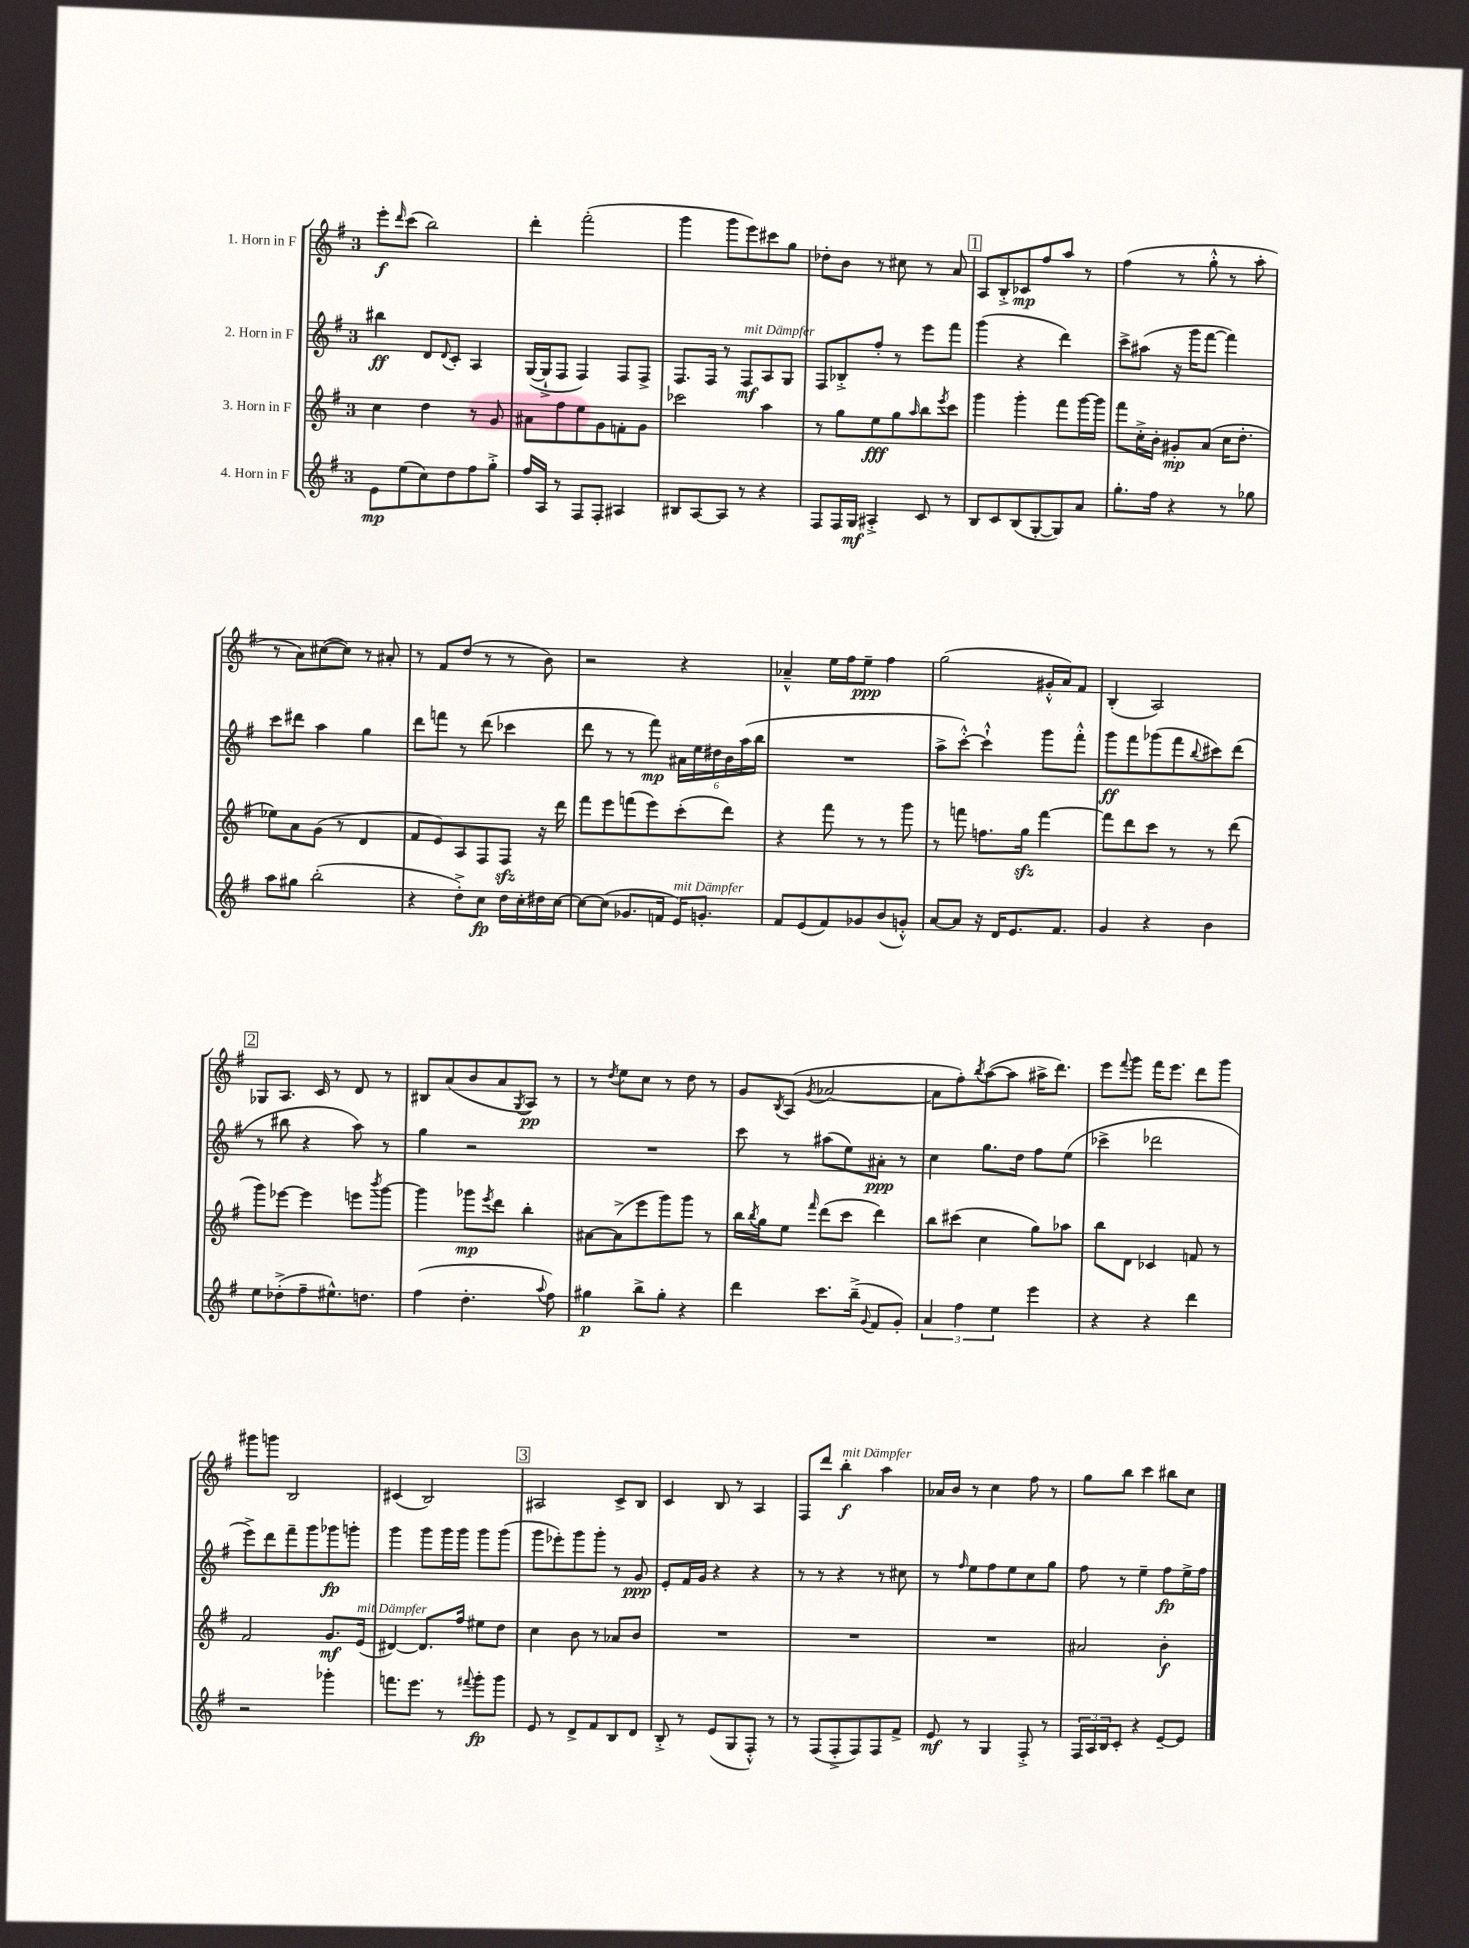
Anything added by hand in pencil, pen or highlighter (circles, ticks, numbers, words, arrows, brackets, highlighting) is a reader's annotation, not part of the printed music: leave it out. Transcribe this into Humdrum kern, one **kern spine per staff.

**kern	**dynam	**kern	**dynam	**kern	**dynam	**kern	**dynam
*part4	*part4	*part3	*part3	*part2	*part2	*part1	*part1
*staff4	*staff4	*staff3	*staff3	*staff2	*staff2	*staff1	*staff1
*I"4. Horn in F	*	*I"3. Horn in F	*	*I"2. Horn in F	*	*I"1. Horn in F	*
*clefG2	*	*clefG2	*	*clefG2	*	*clefG2	*
*k[f#]	*	*k[f#]	*	*k[f#]	*	*k[f#]	*
*M3/4	*	*M3/4	*	*M3/4	*	*M3/4	*
=1	=1	=1	=1	=1	=1	=1	=1
8e\L	mp	4cc\	.	4bb#X\	ff	8eee'\L	f
.	.	.	.	.	.	16qqddd/	.
(8ee\	.	.	.	.	.	(8ccc\J	.
8cc\)	.	4dd\	.	8d/L	.	2bb\)	.
.	.	.	.	8qqd/	.	.	.
8dd\	.	.	.	8c'/J	.	.	.
8ff#\	.	8r	.	4A/	.	.	.
8gg'^\J	.	8g/	.	.	.	.	.
=2	=2	=2	=2	=2	=2	=2	=2
16ff#/LL	.	8a#X\L	.	([16G/LL	.	4ddd'\	.
16A/JJ	.	.	.	16G`^/J]	.	.	.
8r	.	8ff#\	.	8F#/J	.	.	.
8F#/L	.	8ee\	.	4F#/)	.	(2fff#'\	.
8F#'/J	.	8g\	.	.	.	.	.
4A#X/	.	8fn'\	.	8F#/L	.	.	.
.	.	8g\J	.	8F#^/J	.	.	.
=3	=3	=3	=3	=3	=3	=3	=3
8B#X/L	.	2ccc-X\	.	8.F#/L	.	4ggg\	.
[8A/	.	.	.	.	.	.	.
.	.	.	.	16F#/Jk	.	.	.
8A/J]	.	.	.	8r	.	8ggg\L	.
!	!	!	!	!LO:TX:a:i:t=mit Dämpfer	!	!	!
8r	.	.	.	8F#/L	mf	8eee\)	.
4r	.	4aa\	.	8A/	.	8ccc#X\	.
.	.	.	.	8G/J	.	8gg\J	.
=4	=4	=4	=4	=4	=4	=4	=4
8F#/L	.	8r	.	8F#/L	.	8dd-X'\L	.
16F#/L	.	8gg\L	.	8B-X'^/	.	8b\J	.
16G/JJ	mf	.	.	.	.	.	.
4A#X'^/	.	8ee\	fff	8ff#'/J	.	8r	.
.	.	8gg\	.	8r	.	8cc#X\	.
.	.	16qqaa/	.	.	.	.	.
8c/	.	8bb\	.	8eee\L	.	8r	.
.	.	8qeee/	.	.	.	.	.
8r	.	8ccc\J	.	8fff#\J	.	8a/	.
!!LO:REH:place=s1:t=1
=5	=5	=5	=5	=5	=5	=5	=5
8B/L	.	4ggg\	.	(4ggg\	.	8A/L	.
8c/	.	.	.	.	.	8B'^/	.
(8B/	.	4ggg'\	.	4r	.	8c-X/	mp
[8G'/	.	.	.	.	.	8ff#/	.
8G/])	.	8fff#\L	.	4ddd\)	.	8aa/J	.
8a/J	.	[16ggg\L	.	.	.	8r	.
.	.	16ggg\JJ]	.	.	.	.	.
=6	=6	=6	=6	=6	=6	=6	=6
8.gg'\L	.	8fff#\L	.	8ccc^\L	.	(4ff#\	.
.	.	16cc'^\L	.	(8aa#X\J	.	.	.
16ff#\Jk	.	16b'\JJ	.	.	.	.	.
4r	.	8g#X'/L	mp	16r	.	8r	.
.	.	.	.	16ggg\KL	.	.	.
.	.	(8a/J	.	[8fff#\J	.	8gg'^^\	.
8r	.	16cc\KL	.	4fff#\])	.	8r	.
.	.	8.dd'\J	.	.	.	.	.
8gg-X\	.	.	.	.	.	8aa'\	.
!!LO:LB:g=z
=7	=7	=7	=7	=7	=7	=7	=7
8aa\L	.	8ee-X\L)	.	8ccc\L	.	8r	.
8gg#X\J	.	8a\	.	8ddd#X\J	.	8a\L)	.
(2bb'\	.	(8g\J	.	4aa\	.	([8cc#X\	.
.	.	8r	.	.	.	8cc#\J])	.
.	.	4d/	.	4gg\	.	8r	.
.	.	.	.	.	.	8a#X'/	.
=8	=8	=8	=8	=8	=8	=8	=8
4r	.	8f#/L	.	8ddd\L	.	8r	.
.	.	8e/)	.	8fffn\J	.	8f#/L	.
8dd'^\L)	.	8A/	.	8r	.	(8dd/J	.
8cc\J	fp	8F#/	.	(8ddd\	.	8r	.
16dd\LL	.	8F#zz/J	.	4ccc-X\	.	8r	.
16cc'\	.	.	.	.	.	.	.
16dd#X\	.	16r	.	.	.	8b\)	.
[16cc\JJ	.	16ddd\	.	.	.	.	.
=9	=9	=9	=9	=9	=9	=9	=9
8cc\L_	.	8fff#\L	.	8ddd\	.	2r	.
(8cc\J]	.	8eee\	.	8r	.	.	.
8.g-X/L	.	(8fffn\	.	8r	.	.	.
.	.	8eee\)	.	8fff#\)	mp	.	.
16fn/Jk	.	.	.	.	.	.	.
!LO:TX:a:i:t=mit Dämpfer	!	!	!	!	!	!	!
16e/KL)	.	(8ccc'\	.	24a#X\LL	.	4r	.
.	.	.	.	24ee\	.	.	.
8.gn'/J	.	.	.	.	.	.	.
.	.	.	.	24dd#X\	.	.	.
.	.	8ddd\J)	.	24b\	.	.	.
.	.	.	.	(24aa\	.	.	.
.	.	.	.	24bb\JJ	.	.	.
=10	=10	=10	=10	=10	=10	=10	=10
8f#/L	.	4r	.	2.r	.	4a-X~^^/	.
(8e/	.	.	.	.	.	.	.
8f#/)	.	8fff#\	.	.	.	16ee\LL	.
.	.	.	.	.	.	16ff#\J	.
8g-X/	.	8r	.	.	.	8ee~\J	ppp
(8b/	.	8r	.	.	.	4ff#\	.
8gn'^^/J)	.	8ggg\	.	.	.	.	.
=11	=11	=11	=11	=11	=11	=11	=11
[8a/L	.	8r	.	8aa^\L	.	(2gg\	.
8a/J]	.	8fffn\	.	[8ccc'^^\J)	.	.	.
16r	.	8.ffn\L	.	4ccc`^^\]	.	.	.
16d/KL	.	.	.	.	.	.	.
8.e/	.	.	.	.	.	.	.
.	.	16ggzz\Jk	.	.	.	.	.
.	.	[4fff\	.	8ggg\L	.	16g#X'^^/LL	.
8.f#/J	.	.	.	.	.	16a/J)	.
.	.	.	.	8fff#'^^\J	.	8f#/J	.
=12	=12	=12	=12	=12	=12	=12	=12
4g/	.	8fff\L]	.	8ggg\L	ff	(4B'/	.
.	.	8ddd\	.	8fff#\	.	.	.
4r	.	8ccc\J	.	(8ggg-X\	.	2A/)	.
.	.	8r	.	8fff#\	.	.	.
.	.	.	.	8qqbb/	.	.	.
4b\	.	8r	.	8ccc#X\)	.	.	.
.	.	(8ddd\	.	(8ddd\J	.	.	.
!!LO:LB:g=z
!!LO:REH:place=s1:t=2
=13	=13	=13	=13	=13	=13	=13	=13
8ee\L	.	8ggg\L)	.	8r	.	8G-X/L	.
(8dd-X'^\	.	[8eee-X\J	.	8bb#X\	.	8.A/J	.
8ff#~\	.	4eee-\]	.	4r	.	.	.
.	.	.	.	.	.	16c/	.
8.ee#X^^\)	.	.	.	.	.	8r	.
.	.	8eeen\L	.	8aa\)	.	8d/	.
8.ddn\J	.	.	.	.	.	.	.
.	.	8qbbb/	.	.	.	.	.
.	.	[8ggg\J	.	8r	.	8r	.
=14	=14	=14	=14	=14	=14	=14	=14
(4ff#\	.	4ggg\]	.	4gg\	.	8B#X/L	.
.	.	.	.	.	.	(8a/	.
4.dd'\	.	8ggg-X\L	mp	2r	.	8b/	.
.	.	8qeee/	.	.	.	.	.
.	.	8ddd\J	.	.	.	8a/	.
.	.	.	.	.	.	8qG/	.
.	.	4bb'\	.	.	.	8A/J)	pp
8qqaa/	.	.	.	.	.	.	.
8ff#\)	.	.	.	.	.	8r	.
=15	=15	=15	=15	=15	=15	=15	=15
4gg#X\	p	[8a#X\L	.	2.r	.	8r	.
.	.	.	.	.	.	8qdd/	.
.	.	(8a#^\]	.	.	.	8ee\L	.
8bb^\L	.	8eee\	.	.	.	8cc\J	.
8gg#'\J	.	8ggg\)	.	.	.	8r	.
4r	.	8ggg\J	.	.	.	8dd\	.
.	.	8r	.	.	.	8r	.
=16	=16	=16	=16	=16	=16	=16	=16
4ddd\	.	16bb\LL	.	8ccc\	.	8g/L	.
.	.	8qbb/	.	.	.	.	.
.	.	16gg\J	.	.	.	.	.
.	.	.	.	.	.	8qB/	.
.	.	8ee\J	.	8r	.	(8A/J	.
.	.	16qqfff#/	.	.	.	8qg/	.
8.ccc\L	.	(8ddd\L	.	(8aa#X\L	.	[2a-X/	.
.	.	8ccc\J	.	8ee\)	.	.	.
(16bb~^\Jk	.	.	.	.	.	.	.
8qqg/	.	.	.	.	.	.	.
8f#/L	.	4ddd\)	.	8a#X'\J	ppp	.	.
8g'/J)	.	.	.	8r	.	.	.
=17	=17	=17	=17	=17	=17	=17	=17
6a/	.	8bb\L	.	4cc\	.	8a-\L]	.
.	.	(8ccc#X\J	.	.	.	8ff#'\)	.
6ff#\	.	.	.	.	.	.	.
.	.	.	.	.	.	8qbb/	.
.	.	4cc\	.	8.gg\L	.	([8aa\	.
6ee\	.	.	.	.	.	.	.
.	.	.	.	.	.	8aa\J]	.
.	.	.	.	16dd\Jk	.	.	.
4eee\	.	8gg\L)	.	8ff#\L	.	16aa#X^\KL	.
.	.	.	.	.	.	8.ddd\J)	.
.	.	8aa-X\J	.	(8ee\J	.	.	.
=18	=18	=18	=18	=18	=18	=18	=18
4r	.	8bb\L	.	4ccc-X^\	.	8eee\L	.
.	.	.	.	.	.	8qqfff#/	.
.	.	8d\J	.	.	.	8ggg\J	.
4r	.	4c-X/	.	2ddd-X\	.	16fff#\KL	.
.	.	.	.	.	.	8.eee\J	.
4ddd\	.	8fn/	.	.	.	8ddd\L	.
.	.	8r	.	.	.	8ggg\J	.
!!LO:LB:g=z
=19	=19	=19	=19	=19	=19	=19	=19
2r	.	2f#/	.	8eee^\L)	.	8ggg#X\L	.
.	.	.	.	8ddd\	.	8gggn\J	.
.	.	.	.	8fff#~\	.	2B/	.
.	.	.	.	8ggg\	.	.	.
4ggg-X'\	.	8.g/L	mf	8ggg-X\	fp	.	.
.	.	.	.	8gggn'\J	.	.	.
!	!	!LO:TX:a:i:t=mit Dämpfer	!	!	!	!	!
.	.	(16e/Jk	.	.	.	.	.
=20	=20	=20	=20	=20	=20	=20	=20
8.fffn\L	.	[4d#X/)	.	4ggg\	.	(4c#X/	.
8.eee\J	.	.	.	.	.	.	.
.	.	8.d#/L]	.	8ggg\L	.	2B/)	.
8r	.	.	.	16ggg\L	.	.	.
.	.	16ff#/Jk	.	16ggg\JJ	.	.	.
8qqfff#X/	.	.	.	.	.	.	.
8ggg'\L	fp	8ee#X\L	.	8ggg\L	.	.	.
8ggg\J	.	8dd\J	.	(8ggg\J	.	.	.
!!LO:REH:place=s1:t=3
=21	=21	=21	=21	=21	=21	=21	=21
8e/	.	4cc\	.	8ggg\L	.	2A#X/	.
8r	.	.	.	8eee-X'\)	.	.	.
8d^/L	.	8b\	.	8ggg\	.	.	.
8f#/	.	8r	.	8ggg'\J	.	.	.
8B/	.	8a-X/L	.	8r	.	8c^/L	.
8d/J	.	8b/J	.	8g/	ppp	8B/J	.
=22	=22	=22	=22	=22	=22	=22	=22
8B'^/	.	2.r	.	8e'/L	.	4c/	.
8r	.	.	.	16f#/L	.	.	.
.	.	.	.	16g/JJ	.	.	.
(8e/L	.	.	.	4r	.	8B/	.
8G/	.	.	.	.	.	8r	.
8F#'^^/J)	.	.	.	4r	.	4A/	.
8r	.	.	.	.	.	.	.
=23	=23	=23	=23	=23	=23	=23	=23
8r	.	2.r	.	8r	.	8F#/L	.
(8F#/L	.	.	.	8r	.	8ddd/J	.
!	!	!	!	!	!	!LO:TX:a:i:t=mit Dämpfer	!
8F#'^/	.	.	.	4r	.	4bb'\	f
8F#/)	.	.	.	.	.	.	.
8F#/	.	.	.	8r	.	4aa\	.
8f#^/J	.	.	.	8cc#X\	.	.	.
=24	=24	=24	=24	=24	=24	=24	=24
8e/	mf	2.r	.	8r	.	16a-X/LL	.
.	.	.	.	.	.	16b/JJ	.
.	.	.	.	16qqff#/	.	.	.
8r	.	.	.	8ee\L	.	8r	.
4G/	.	.	.	8ff#\	.	4cc\	.
.	.	.	.	8ee\	.	.	.
8F#'^/	.	.	.	8cc\	.	8ff#\	.
8r	.	.	.	8gg\J	.	8r	.
=25	=25	=25	=25	=25	=25	=25	=25
24F#/LL	.	2a#X/	.	8ff#\	.	8gg\L	.
24A/	.	.	.	.	.	.	.
24B/J	.	.	.	.	.	.	.
8c'/J	.	.	.	8r	.	8bb\J	.
4r	.	.	.	4ee~\	.	4ccc\	.
[8e~/L	.	4b'\	f	8ff#\L	fp	8bb#X\L	.
8e/J]	.	.	.	16ee^\L	.	8cc\J	.
.	.	.	.	16ff#\JJ	.	.	.
==	==	==	==	==	==	==	==
*-	*-	*-	*-	*-	*-	*-	*-
